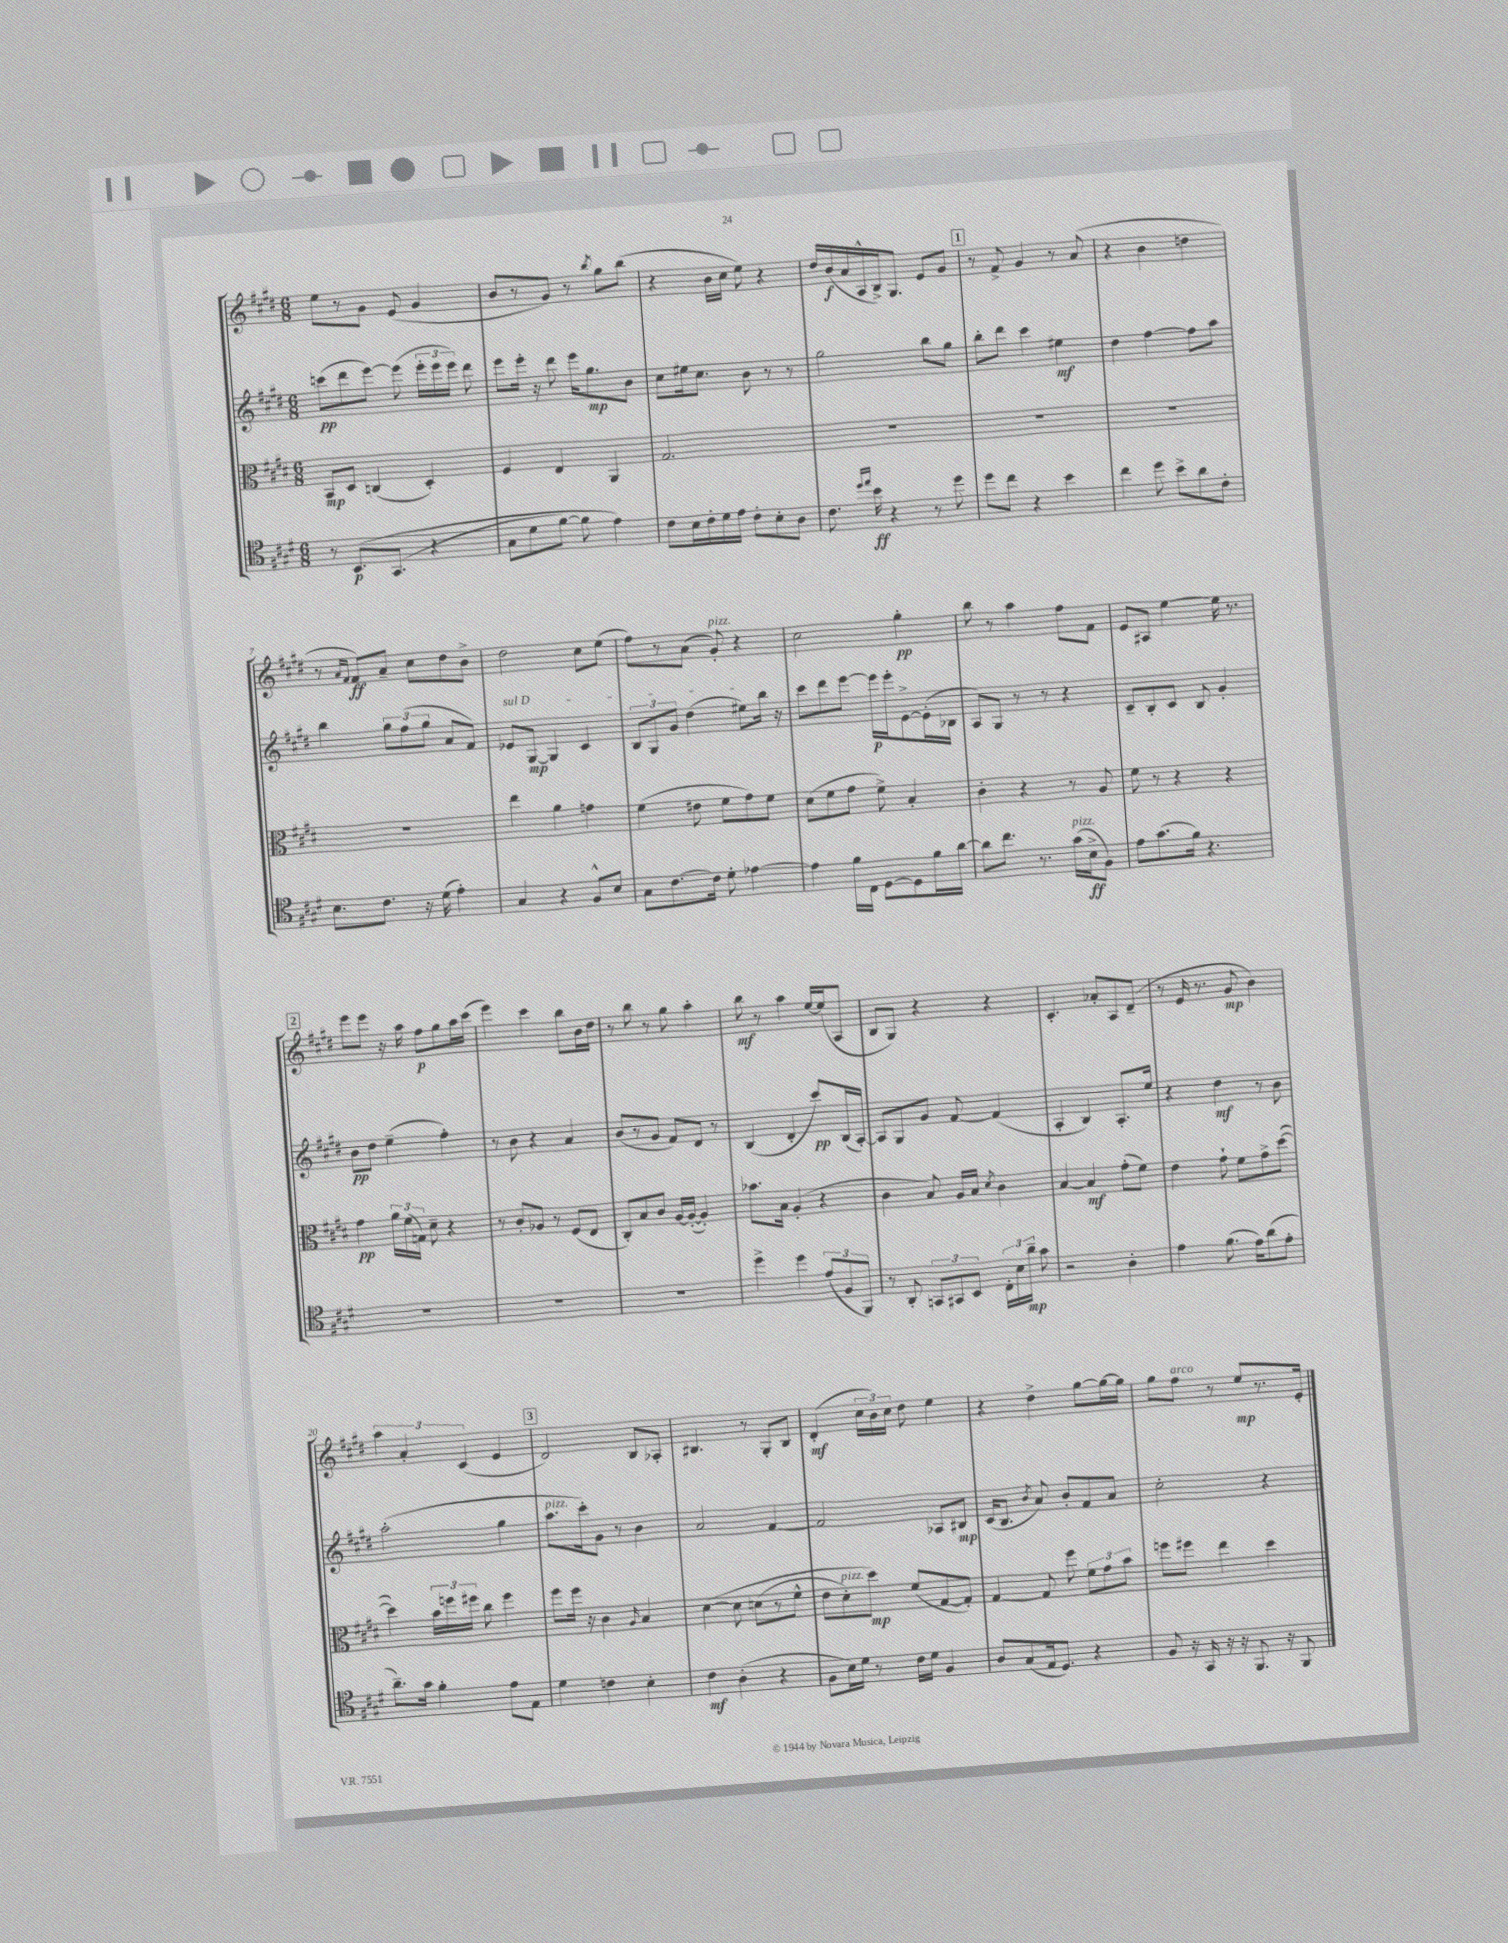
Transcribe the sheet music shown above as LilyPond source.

<<
\new StaffGroup <<
\new Staff = "s0" {
    \clef treble \key e \major \numericTimeSignature \time 6/8
    \autoBeamOff e''8[ r8 gis'8] e'8( gis'4 |
    b'8[ r8 gis'8]) r8 \acciaccatura { b''8 } gis''8[ b''8]( |
    r4 b'16[ cis''16] e''8) r4 |
    dis''16[ b'16\f( a'16 a16-^ b16->) gis8.] e'8[ gis'8] |
    \mark \markup { \box "1" } r8 fis'8-> gis'4 r8 a'8( |
    r4 b'4 d''4 |
    r8 \grace { a'16[ fis'16] } fis'8[\ff) a'8]-- cis''8[ dis''8 b'8]-> |
    dis''2 cis''8[ e''8]( |
    fis''8[) r8 a'8]( gis'8-.^\markup { \italic "pizz." }) r4 |
    cis''2 gis''4-.\pp |
    b''8 r8 a''4 fis''8[ fis'8] |
    e'8[ ais8] e''4~ e''16 r8. |
    \mark \markup { \box "2" } e'''8[ e'''8] r16 a''16 fis''8[\p gis''8 a''16 cis'''16]( |
    e'''4) cis'''4 b''8[ b'16 dis''16] |
    r8 b''8 r8 gis''8 a''4-. |
    b''8\mf r8 a''4 e''16[~ e''16( a8] |
    b8[ gis8]) r4 r4 |
    cis'4.-. aes'8[-. a8 dis'8]--( |
    r8 e'16 r8. gis'8\mp b'4) |
    \tuplet 3/2 { a''4 a'4-. cis'4( } e'4 |
    \mark \markup { \box "3" } dis'2) b8[ aes8]-. |
    bis4. r8 gis8[-. bis8] |
    dis'4-.\mf( \tuplet 3/2 { cis''16[ b'16) cis''16] } dis''8 e''4 |
    r4 dis''4-> gis''8[~ gis''16~ gis''16] |
    gis''8[ fis''8]^\markup { \italic "arco" } r8 e''8[\mp r8. e'16]-. \bar "|." |
}
\new Staff = "s1" {
    \clef treble \key e \major \numericTimeSignature \time 6/8
    \autoBeamOff c'''8[\pp( dis'''8 e'''8]~) e'''8( \tuplet 3/2 { e'''16[-. e'''16 e'''16]) } dis'''8 |
    e'''8[ e'''16]-. r16 dis'''8 e'''16[ gis''8.\mp b'8] |
    cis''8[ eis''16 cis''8.] b'8 r8 r8 |
    gis''2 b''8[ gis''8] |
    \mark \markup { \box "1" } b''8[-. dis'''8] cis'''4 eis''4\mf |
    dis''4 fis''4~ fis''8[ a''8] |
    b''4 \tuplet 3/2 { gis''8[ fis''8( gis''8] } a'8[ fis'8]) |
    \once \override TextSpanner.bound-details.left.text = \markup { \italic "sul D" } ees'8[\startTextSpan gis8]~\mp gis4 cis'4 |
    \tuplet 3/2 { b8[ gis8 gis'8] } dis''4( eis''8[) b''16]\stopTextSpan r16 |
    cis'''8[ dis'''8 e'''8]~ e'''16[\p e'''16-. e'8~-> e'16-.( bes16] |
    a8[) gis8] r8 r8 r4 |
    cis'8[-- b8-. cis'8] b8 gis'4-. |
    \mark \markup { \box "2" } b'8[\pp dis''8] e''4--( fis''4-.) |
    r8 b'8 r4 a'4 |
    b'8[( r8 gis'8] fis'8[) dis'8] r8 |
    b4( dis'4-. cis'''8[\pp) b16( a16]~-.) |
    a8[ gis8 gis'8] fis'8~ fis'4( |
    a4-. b4) a8.[-. e''16] |
    r4 dis''4\mf r8 b'8 |
    a''2-.( gis''4 |
    \mark \markup { \box "3" } a''8.[^\markup { \italic "pizz." } cis'''16-.) gis'8] r8 b'4 |
    a'2 fis'4~ |
    fis'2 aes8[ bis8]\mp |
    cis'16[( b8.] \acciaccatura { b'8 } a'8) b'8[-. fis'8 a'8] |
    cis''2-. r4 \bar "|." |
}
\new Staff = "s2" {
    \clef alto \key e \major \numericTimeSignature \time 6/8
    \autoBeamOff b,8[\mp dis8] c4( dis4-.) |
    fis4 e4 a,4 |
    gis2. |
    R2. |
    \mark \markup { \box "1" } R2. |
    R2. |
    R2. |
    e''4 a'4 g'4 |
    fis'4( eis'8 fis'8[ gis'8) fis'8] |
    dis'8[( fis'8 gis'8] fis'8->) b4-. |
    cis'4-. r4 r8 a8 |
    fis'8 r8 r4 r4 |
    \mark \markup { \box "2" } gis'4\pp \tuplet 3/2 { a'16[ fis'16( g16]) } dis'8-- r4 |
    r8 cis'8[-. aes8] r8 fis8[( e8] |
    cis8[-.) b8 cis'8] a16[~ a16]~-.( a4-.) |
    bes'8.[ b16] a4-.( r4 |
    cis'4 b8) a16[ b16] \acciaccatura { dis'8 } cis'4 |
    b4~ b4\mf gis'8[-.( fis'8]) |
    e'4 gis'8-! fis'8[ gis'8-> dis''8]~( |
    dis''4) \tuplet 3/2 { b'16[ f''16 fis''16] } cis''8 fis''4 |
    \mark \markup { \box "3" } fis''8[ fis''16] r16 cis'4 \grace { a16 } b4 |
    dis'4~\( dis'8 d'8[( r8 fis'8]-^ |
    e'8[ dis'8-.^\markup { \italic "pizz." }) dis''8]\mp\) fis'8[( gis8~ gis8]-.) |
    gis4~ gis8 fis''8 \tuplet 3/2 { fis'8[ gis'8 b'8] } |
    f''8[ fis''8] e''4 dis''4 \bar "|." |
}
\new Staff = "s3" {
    \clef tenor \key e \major \numericTimeSignature \time 6/8
    \autoBeamOff r8 b,8.[\p\( gis,8.]( r4 |
    gis8[ dis'8 fis'8]~) fis'8 e'4\) |
    cis'8[ b16 cis'16-. dis'16 e'16] cis'8[-. b8-. a8] |
    cis'8. \grace { dis''16[ e''16] } b'16\ff r4 r8 dis''8 |
    \mark \markup { \box "1" } dis''8[ cis''8] r4 b'4 |
    cis''4 dis''8 b'8[-> a'8 cis'8]-. |
    b8.[ cis'8.] r16 dis'16( e'4-.) |
    gis4 r4 fis8[-^ b8] |
    gis8[ cis'8.~ cis'16] dis'8-. ees'4~ |
    ees'4 fis'16[ cis16] dis8[~ dis8 fis'16 a'16]~ |
    a'8[ cis''8.] r8. gis'16[^\markup { \italic "pizz." }( b16->\ff fis8]) |
    e'8[ gis'8.( fis'16]) r4. |
    \mark \markup { \box "2" } R2. |
    R2. |
    R2. |
    dis''4-> dis''4 \tuplet 3/2 { e'8[( fis8 fis,8]) } |
    r8 a,8-. \tuplet 3/2 { g,8[ gis,8 b,8] } \tuplet 3/2 { cis16[-. b16 a'16]--\mp } gis'8 |
    r2 a4-. |
    e'4 fis'8.( e'16[) a'8( e'8]-. |
    a'8.[--) gis'16] fis'4-. e'8[ e8] |
    \mark \markup { \box "3" } dis'4 c'4 b4-. |
    cis'4\mf a4-.( r4 |
    fis8[ b16) dis'16] r8 cis'16[ dis'16] fis4 |
    a8[ gis8( e16 dis8.]) r4 |
    fis8 r16 gis,16 r16 r16 fis,8. r16 fis,8 \bar "|." |
}
>>
>>
